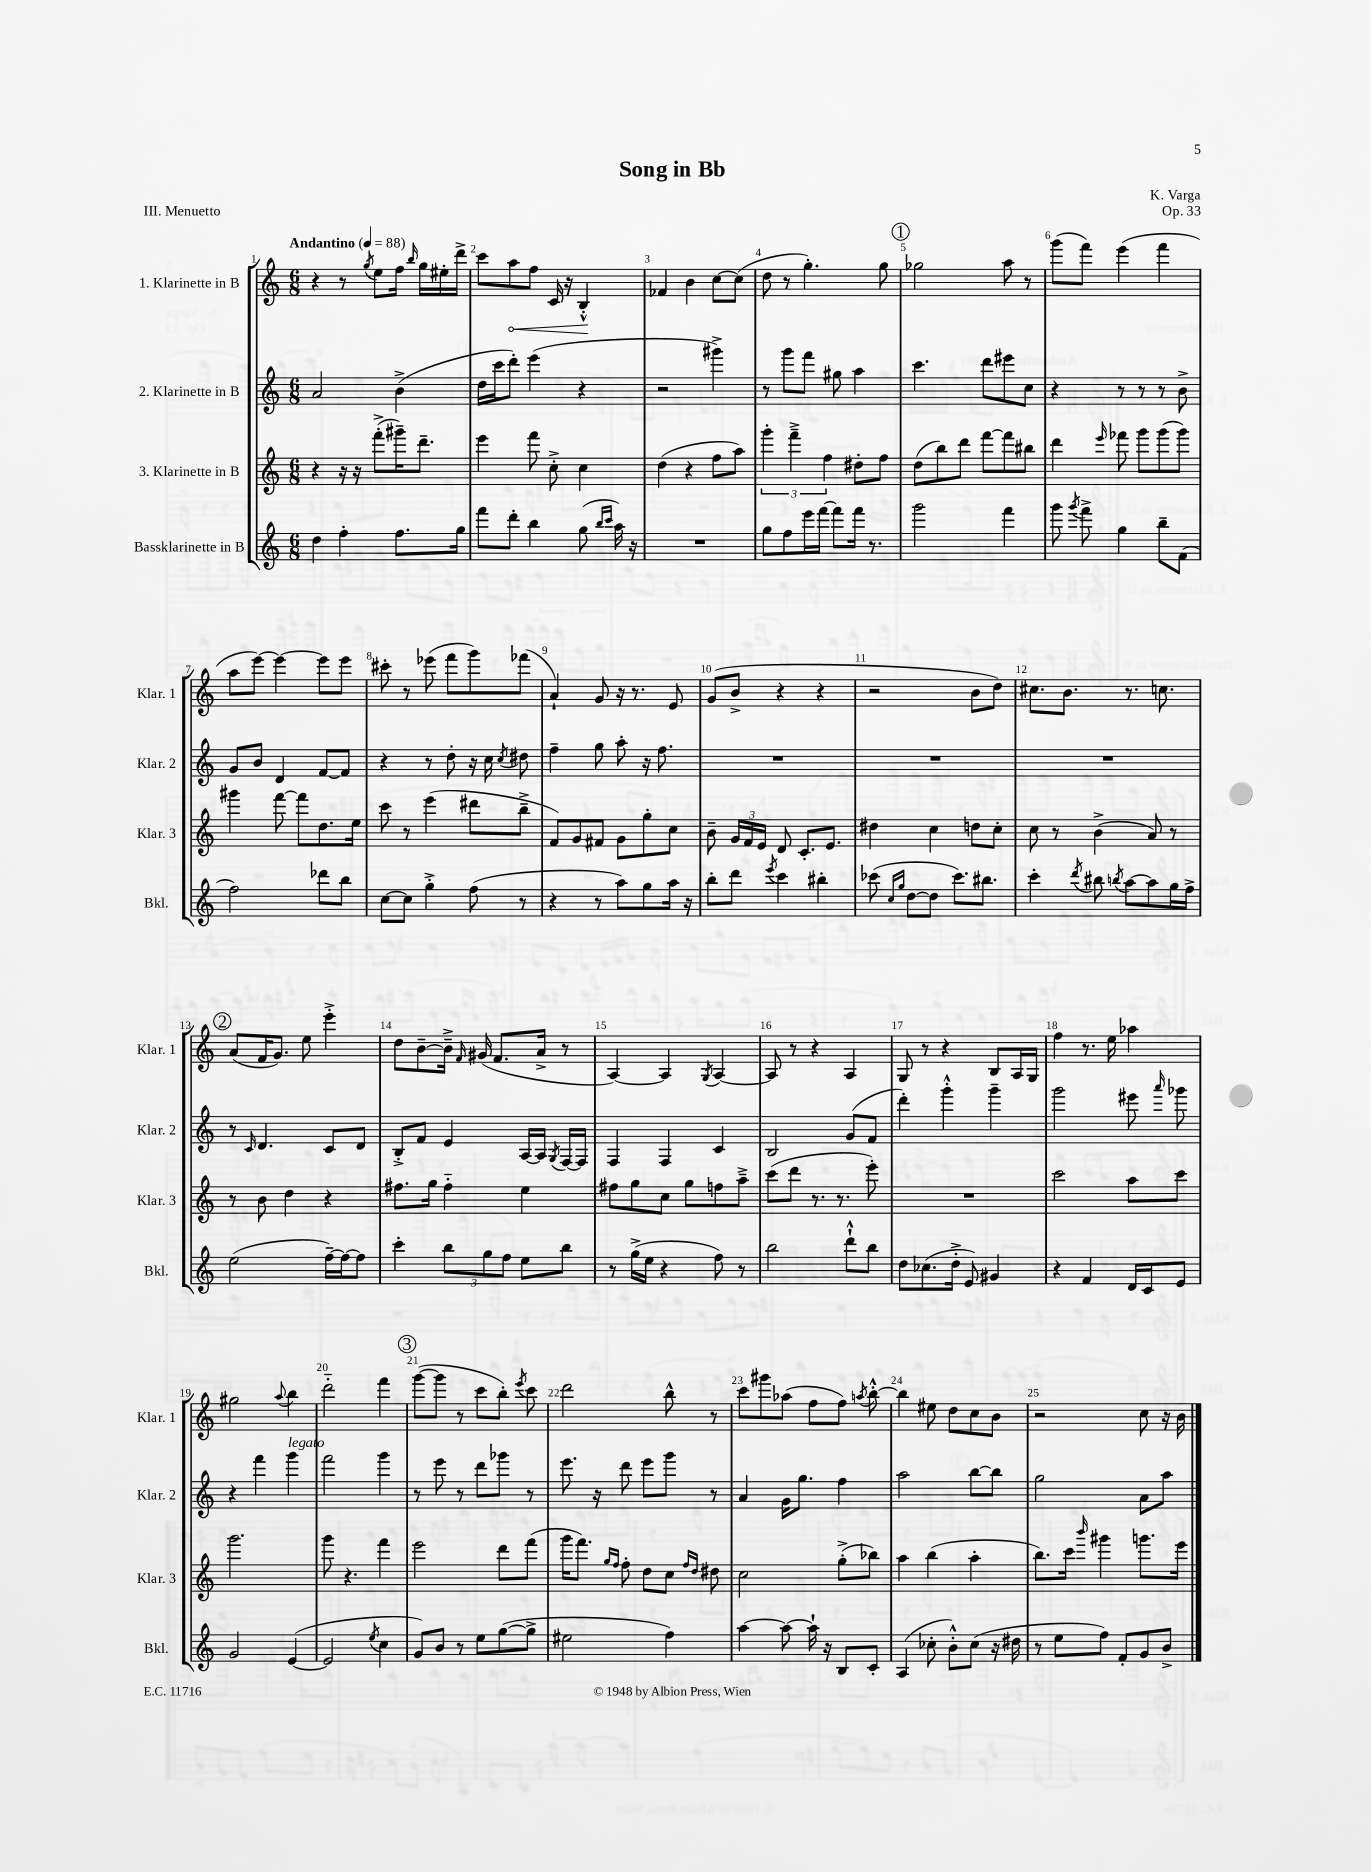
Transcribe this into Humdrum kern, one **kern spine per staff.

**kern	**kern	**kern	**kern
*staff4	*staff3	*staff2	*staff1
*clefG2	*clefG2	*clefG2	*clefG2
*k[]	*k[]	*k[]	*k[]
*M6/8	*M6/8	*M6/8	*M6/8
*MM88	*MM88	*MM88	*MM88
4dd	4r	2a	4r
4ff'	16r	.	8r
.	16r	.	.
.	.	.	8qgg
.	(8fff'^	.	8ee
8.ff	16ggg#~)	(4b^	16ff
.	.	.	16qqbb
.	8.ddd~	.	16gg
.	.	.	16ee#'
16gg	.	.	16ddd^
=	=	=	=
8fff	4eee	16dd	8ccc
.	.	16ccc	.
8ddd'	.	8ddd')	8aa
4bb	8fff	(4eee	8ff
.	8cc'^	.	16c
.	.	.	16r
(8gg	4cc	4r	4B'^^
16qqbb	.	.	.
16qqccc	.	.	.
16aa)	.	.	.
16r	.	.	.
=	=	=	=
2.r	(4dd	2r	4f-
.	4r	.	4b
.	8ff	4ggg#^)	[8cc
.	8aa)	.	(8cc]
=	=	=	=
8gg	6ggg'	8r	8dd
8ff	.	8ggg	8r
.	6fff~^	.	.
16eee	.	8fff	4.gg')
[16fff	.	.	.
.	6ff	.	.
8fff]	.	8gg#	.
16fff	8dd#'	4aa	.
8.r	.	.	.
.	8ff	.	8gg
=	=	=	=
2ggg	(8dd	4.ccc	2gg-
.	8bb)	.	.
.	8ddd	.	.
.	[8fff	8ddd	.
4fff	8fff]	8eee#	8aa
.	8bb#	8cc	8r
=	=	=	=
8ggg	4ddd	4r	(8ggg
8qggg	.	.	.
8fff^	.	.	8fff)
.	16qqeee	.	.
4gg	8fff-	8r	(4eee
.	8ggg	8r	.
8bb~	(8ggg	8r	4fff
(8f	8ggg)	8b^	.
=	=	=	=
2ff)	4ggg#	8g	8aa
.	.	8b	[8eee)
.	[8fff	4d	4eee_
.	8fff]	.	.
8ddd-	8.dd	[8f	8eee]
8bb	.	8f]	8eee
.	16ee	.	.
=	=	=	=
[8cc	8ccc	4r	8ccc#'
8cc]	8r	.	8r
4gg'^	(4eee	8r	(8eee-
.	.	8dd'	8fff
(8ff	8ddd#	16r	8ggg)
.	.	16cc	.
.	.	8qcc	.
8r	8bb~^	8dd#	(8fff-
=	=	=	=
4r	8f)	4ff~	4a`)
.	8g	.	.
8r	8f#	8gg	8g
8aa)	8g	8aa'	16r
.	.	.	8.r
8gg	8gg'	16r	.
.	.	8.ff	.
16aa	8cc	.	8e
16r	.	.	.
=	=	=	=
8bb'	8b~	2.r	(8g
8ddd	24g	.	8b^
.	24f	.	.
.	24e	.	.
8qeee	.	.	.
4ccc	8d	.	4r
.	8.c'	.	.
4bb#'	.	.	4r
.	8.e	.	.
=	=	=	=
(8ccc-	4dd#	2.r	2r
16qqcc	.	.	.
16qqgg	.	.	.
[8dd	.	.	.
8dd]	4cc	.	.
8.ccc-)	.	.	.
.	8dd	.	8b
8.bb#	.	.	.
.	8cc'	.	8dd)
=	=	=	=
4ccc'	8cc	2.r	8.cc#
.	8r	.	.
.	.	.	8.b
8qddd	.	.	.
8bb#	(4b^	.	.
8qbb	.	.	.
[8aa	.	.	8.r
8aa]	8a)	.	.
.	.	.	8.cc
16gg	8r	.	.
16ff^	.	.	.
=	=	=	=
(2ee	8r	8r	(8a
.	.	16qqc	.
.	8b	4.d	16f
.	.	.	8.g)
.	4dd	.	.
.	.	.	8ee
[16ff~)	4r	8c	4eee'^
16ff_	.	.	.
8ff]	.	8d	.
=	=	=	=
4ccc'	8.ff#	8B'^	8dd
.	.	8f	[8b~
.	16gg	.	.
12bb	4ff#'~	4e	16b~^]
.	.	.	16qqf
.	.	.	(16g#
12gg	.	.	.
.	.	.	8.f
12ff	.	.	.
8ee	4ee	[16A	.
.	.	16A]	16a^
.	.	8qG	.
8bb	.	[16F	8r
.	.	16F]	.
=	=	=	=
8r	8ff#	4F	[4A)
(16gg^	8gg	.	.
16ee	.	.	.
4r	8cc	4F	4A]
.	8gg	.	.
.	.	.	8qG
8ff)	8ff	4c	[4A
8r	8aa~^	.	.
=	=	=	=
2bb	(8ccc	2B	8A]
.	8ddd	.	8r
.	8.r	.	4r
.	8.r	.	.
8ddd`^^	.	(8g	4A
8bb	8eee')	8f	.
=	=	=	=
8dd	2.r	4ddd')	8G
(8.cc-	.	.	8r
.	.	4ggg'^^	4r
16dd'^	.	.	.
8e)	.	.	.
4g#	.	4ggg~	8B
.	.	.	16A
.	.	.	16G
=	=	=	=
4r	2ccc	2ggg	4ff
4f	.	.	8.r
.	.	.	16ee
16d	8aa	8eee#	4aa-
16c	.	.	.
.	.	16qqaaa	.
8e	8ccc	8ggg-	.
=	=	=	=
2g	2.ggg	4r	2gg#
.	.	4fff	.
.	.	.	8qqaa
([4e	.	4ggg	4bb
=	=	=	=
2e]	8ggg	2fff	2ddd'~
.	4.r	.	.
8qee	.	.	.
4cc	4fff	4ggg	4fff
=	=	=	=
8g)	2eee	8r	([8ggg
8b	.	8eee	8ggg]
8r	.	8r	8r
8ee	.	8ddd	8ccc
([8gg	8ddd	8ggg-	8bb')
.	.	.	8qeee
8gg^]	(8fff	8r	8ccc
=	=	=	=
2ee#	16ggg	8.eee	2ddd
.	8.fff)	.	.
.	.	16r	.
.	16qqgg	.	.
.	16qqff	.	.
.	8ff'	8ddd	.
.	8dd	8eee	.
4ff)	8cc	8ggg	8bb^^
.	16qqff	.	.
.	16qqdd	.	.
.	8dd#	8r	8r
=	=	=	=
[4aa	2cc	4a	8ccc
.	.	.	8ggg#
8aa_	.	16g	(8aa-
.	.	8.gg	.
16aa`]	.	.	8ff
16r	.	.	.
8B	(8gg'^	4ff	8ff)
.	.	.	8qaa
8c'	8bb-)	.	[8bb'^^
=	=	=	=
(4A	4aa	2aa	4bb]
8cc-'	(4bb	.	8ee#
8b'^^)	.	.	8dd
(8cc-	4aa'	[8bb	8cc
16r	.	8bb]	8b
16dd#	.	.	.
=	=	=	=
8r	8.bb)	2gg	2r
8ee	.	.	.
.	16ccc	.	.
.	16qqbbb	.	.
8ff)	4ggg#	.	.
8f'	.	.	.
8g	8.ggg	8a	8cc
8b^	.	8aa	16r
.	16eee	.	16b
==	==	==	==
*-	*-	*-	*-
